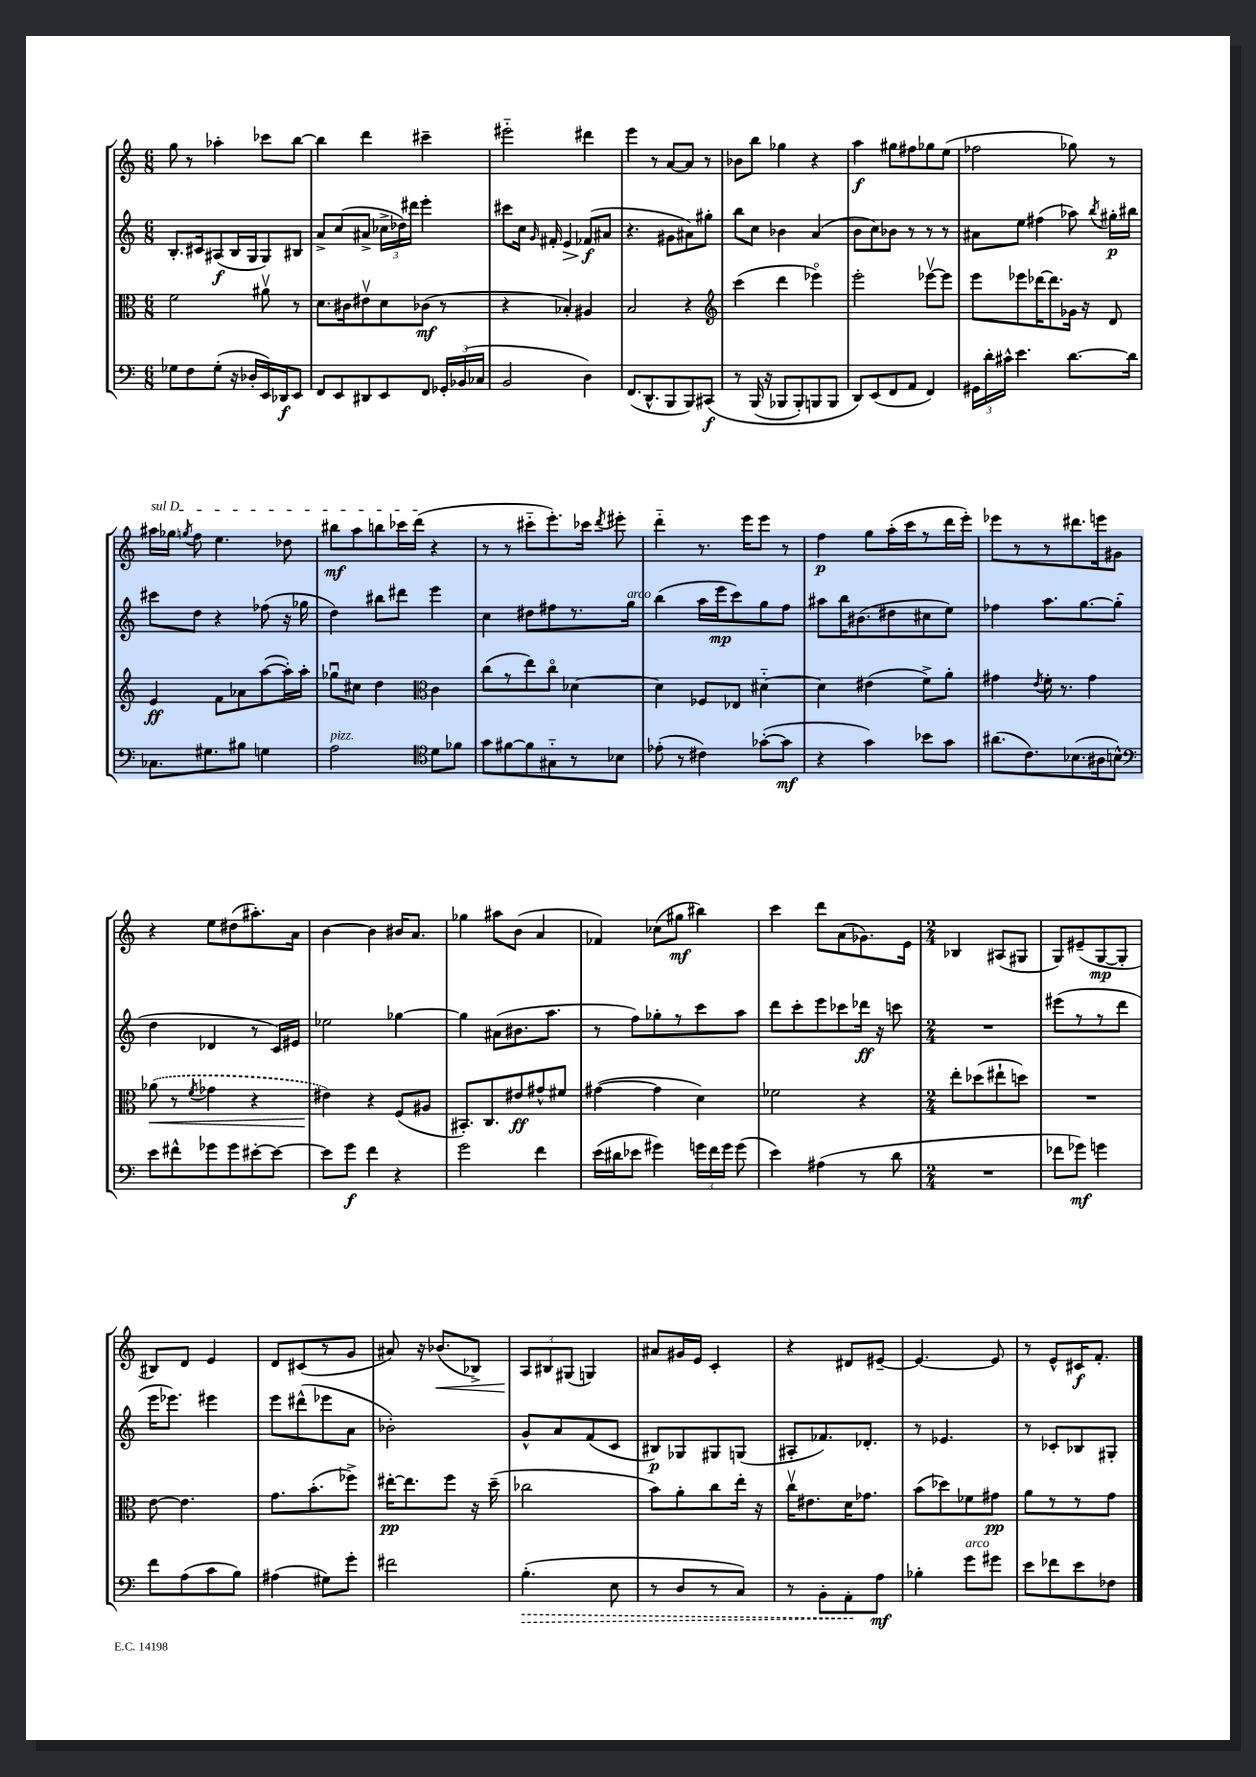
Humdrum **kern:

**kern	**kern	**kern	**kern
*staff4	*staff3	*staff2	*staff1
*clefF4	*clefC3	*clefG2	*clefG2
*k[]	*k[]	*k[]	*k[]
*M6/8	*M6/8	*M6/8	*M6/8
8G-	2f	8.B'	8gg
8F	.	.	8r
.	.	16c#	.
(8G-'	.	(8A#	4aa-'
16r	.	16B	.
16D-'	.	16G	.
16EE)	8a#v	8G)	8ccc-
16DD-	.	.	.
8EE	8r	8B#	[8bb
=	=	=	=
8FF	8.d	8a^	4bb]
8EE	.	(8cc	.
.	16c#	.	.
8DD#	8e#v	8a#^	4ddd
8EE	8d	24cc-^	.
.	.	24dd-)	.
.	.	24ddd#	.
8FF	(8c-	4eee'	4ccc#~
24GG-'	8r	.	.
(24BB-	.	.	.
24C-	.	.	.
=	=	=	=
2BB	4r	8ccc#	2eee#'~
.	.	16cc	.
.	.	16qqg	.
.	.	16f#'	.
.	4B-')	4e	.
4D)	4A#	(8f-	4ddd#
.	.	8a#	.
=	=	=	=
(8.FF	2B	4.r	4eee
8.DD^^	.	.	.
.	.	.	8r
8BBB	.	8g#	[8a
8BBB)	4r	8a#)	8a]
&(8CC#	.	8gg#'	8r
=	=	=	=
*	*clefG2	*	*
8r	(4ccc	8bb	8b-
(16BBB	.	8cc	8bb
16r	.	.	.
8BBB-	4ddd	4b-	4gg-
8BBB-')	.	.	.
8BBB	4eee-o)	(4a	4r
8BBB	.	.	.
=	=	=	=
8DD&)	2eee'	8b	4aa
(8EE	.	8cc)	.
8FF	.	8b-	8gg#
8AA	.	8r	8ff#
4FF)	[8eee-v	8r	8gg-
.	8eee-]	8r	(8ee
=	=	=	=
24GG#	8eee	8a#	2ff-
24d'	.	.	.
24c#^^	.	.	.
4.e	8eee-	8ee	.
.	[16ddd-	(4ff#	.
.	8.ddd-]	.	.
[8.d	16g-	8aa-)	8gg-)
.	16r	.	.
.	.	8qbb	.
.	8d	16gg#'	8r
16d]	.	16bb#	.
=	=	=	=
8.C-	4e	8ccc#	16aa#
.	.	.	16gg-
.	.	.	8qgg
.	.	8dd	8ff
8.G#	.	.	.
.	8f	4r	4.ee
8B#	8a-	.	.
4G	([8aa	(8ff-	.
.	16aa'])	16r	8dd-
.	16aa'	16gg-	.
=	=	=	=
2A	8gg-u	4dd)	8bb#
.	8cc#	.	8aa
.	4dd	8bb#	8bb
.	.	8ddd#	16ccc-
.	.	.	(16ddd
*clefC4	*clefC3	*	*
8d	4c	4eee	4r
8f-	.	.	.
=	=	=	=
8g	(8cc	4cc	8r
[8f#	8r	.	8r
8f#]	8ee)	8dd#	8ccc#'~
8G#'~	8cco	8ff#	8.eee')
8r	[4d-	8.r	.
.	.	.	16ccc-
.	.	.	8qddd
8B-	.	.	8eee#'
.	.	16gg	.
=	=	=	=
(8e-'	4d-]	(4bb	4ddd'~
8r	.	.	.
4c#)	8F-	16aa	8.r
.	.	16eee	.
.	8E-	8ccc)	.
.	.	.	16eee
([8g-'	[4d#'~	8gg	8eee
8g-]	.	8ff	8r
=	=	=	=
4r	4d#]	8aa#	4ff
.	.	16bb	.
.	.	(8.b#	.
4g)	(4e#	.	8gg
.	.	8dd#	(16aa'
.	.	.	16ccc
8b-	8f^)	8cc#	8r
8g	8a'	8ee)	16ddd
.	.	.	16eee')
=	=	=	=
(8.a#	4g#	4ff-	8eee-
.	.	.	8r
8.c)	.	.	.
.	8qe	.	.
.	16f'	8.aa	8r
.	8.r	.	.
(8.B-	.	.	8.ddd#
.	.	[8.gg	.
.	4g#	.	.
16A#	.	.	16eee
8B^^)	.	(8gg']	8g#
=	=	=	=
*clefF4	*	*	*
8e	(8a-	4dd	4r
8f#^^	8r	.	.
.	8qf	.	.
8g-	4g-	4d-	8ee
8g-	.	.	(8dd#
[8e#'	4r	8r	8.aa#')
8e#_	.	16c)	.
.	.	16e#	16a
=	=	=	=
8e#]	4e#)	2ee-	[4b
8g	.	.	.
4f	4r	.	4b]
4r	(8F	[4gg-	16b#
.	.	.	8.a
.	8A#	.	.
=	=	=	=
2g	8.BB#')	4gg-]	4gg-
.	8.C	.	.
.	.	(8a#	8aa#
.	8e#	8.b#	(8b
4f	8g#^^	.	4a
.	.	8.aa	.
.	8f#	.	.
=	=	=	=
(16e	([4g#	8r	4f-)
16d#	.	.	.
8e-	.	8ff)	.
4g#)	4g#]	8gg-'	(8cc-
.	.	8r	8gg#
24g	4d)	8ccc	4bb#)
24f	.	.	.
24g	.	.	.
(8g	.	8aa	.
=	=	=	=
4e)	2f-	8ddd	4ccc
.	.	8ccc'	.
(4A#	.	8eee	8ddd
.	.	8ccc-	(8a
8r	4r	16ddd-	8.g-)
.	.	16r	.
8d	.	8ccc	.
.	.	.	16e
=	=	=	=
*M2/4	*M2/4	*M2/4	*M2/4
2r	8ee'	2r	4B-
.	(8dd-	.	.
.	8ee#`	.	(8A#
.	8dd)	.	8G#
=	=	=	=
8f-	2r	(8eee#	8G)
8g-)	.	8r	(8e#~
4g	.	8r	[8G
.	.	8ddd	8G']
=	=	=	=
8f	[8e	16eee	8B#)
.	.	8.eee-)	.
(8A	4.e]	.	8d
8c	.	4eee#	4e
8B)	.	.	.
=	=	=	=
(4A#	8.g	8eee	8d
.	.	(8ddd#^^	(8c#
.	(8.b'	.	.
8G#)	.	8eee-	8r
8g'	8ff-^)	8a	8g
=	=	=	=
2f#	[16ee#'	2b-')	8a#)
.	8.ee#]	.	.
.	.	.	16r
.	.	.	(8.b-
.	8ff	.	.
.	16r	.	8B-^)
.	(16dd~	.	.
=	=	=	=
(4.B'	2cc-	8g^^	12A
.	.	.	12B#
.	.	8a	.
.	.	.	(12G#
.	.	(8f	4G)
8E	.	8c	.
=	=	=	=
8r	8b)	8B#)	8a#
8D	8a'	8G-	16g#
.	.	.	16e
8r	8cc	8G#	4c'
8C)	16ee'	(8G	.
.	16r	.	.
=	=	=	=
8r	16ccv	8A#'	4r
.	8.e#	.	.
8BB'	.	8.f-)	.
8AA'	16d	.	8d#
.	8.g-	8.d-'	.
8A	.	.	[8e#~
=	=	=	=
4B-'	(8b	8r	4.e#_
.	8dd-)	4.e-	.
8g	8f-	.	.
8g#	8g#	.	8e#]
=	=	=	=
8e	8a	8r	8r
8f-	8r	8c-'	8e^^
8e	8r	8B-	16c#
.	.	.	8.f'
8F-	8g	8G#'	.
==	==	==	==
*-	*-	*-	*-
